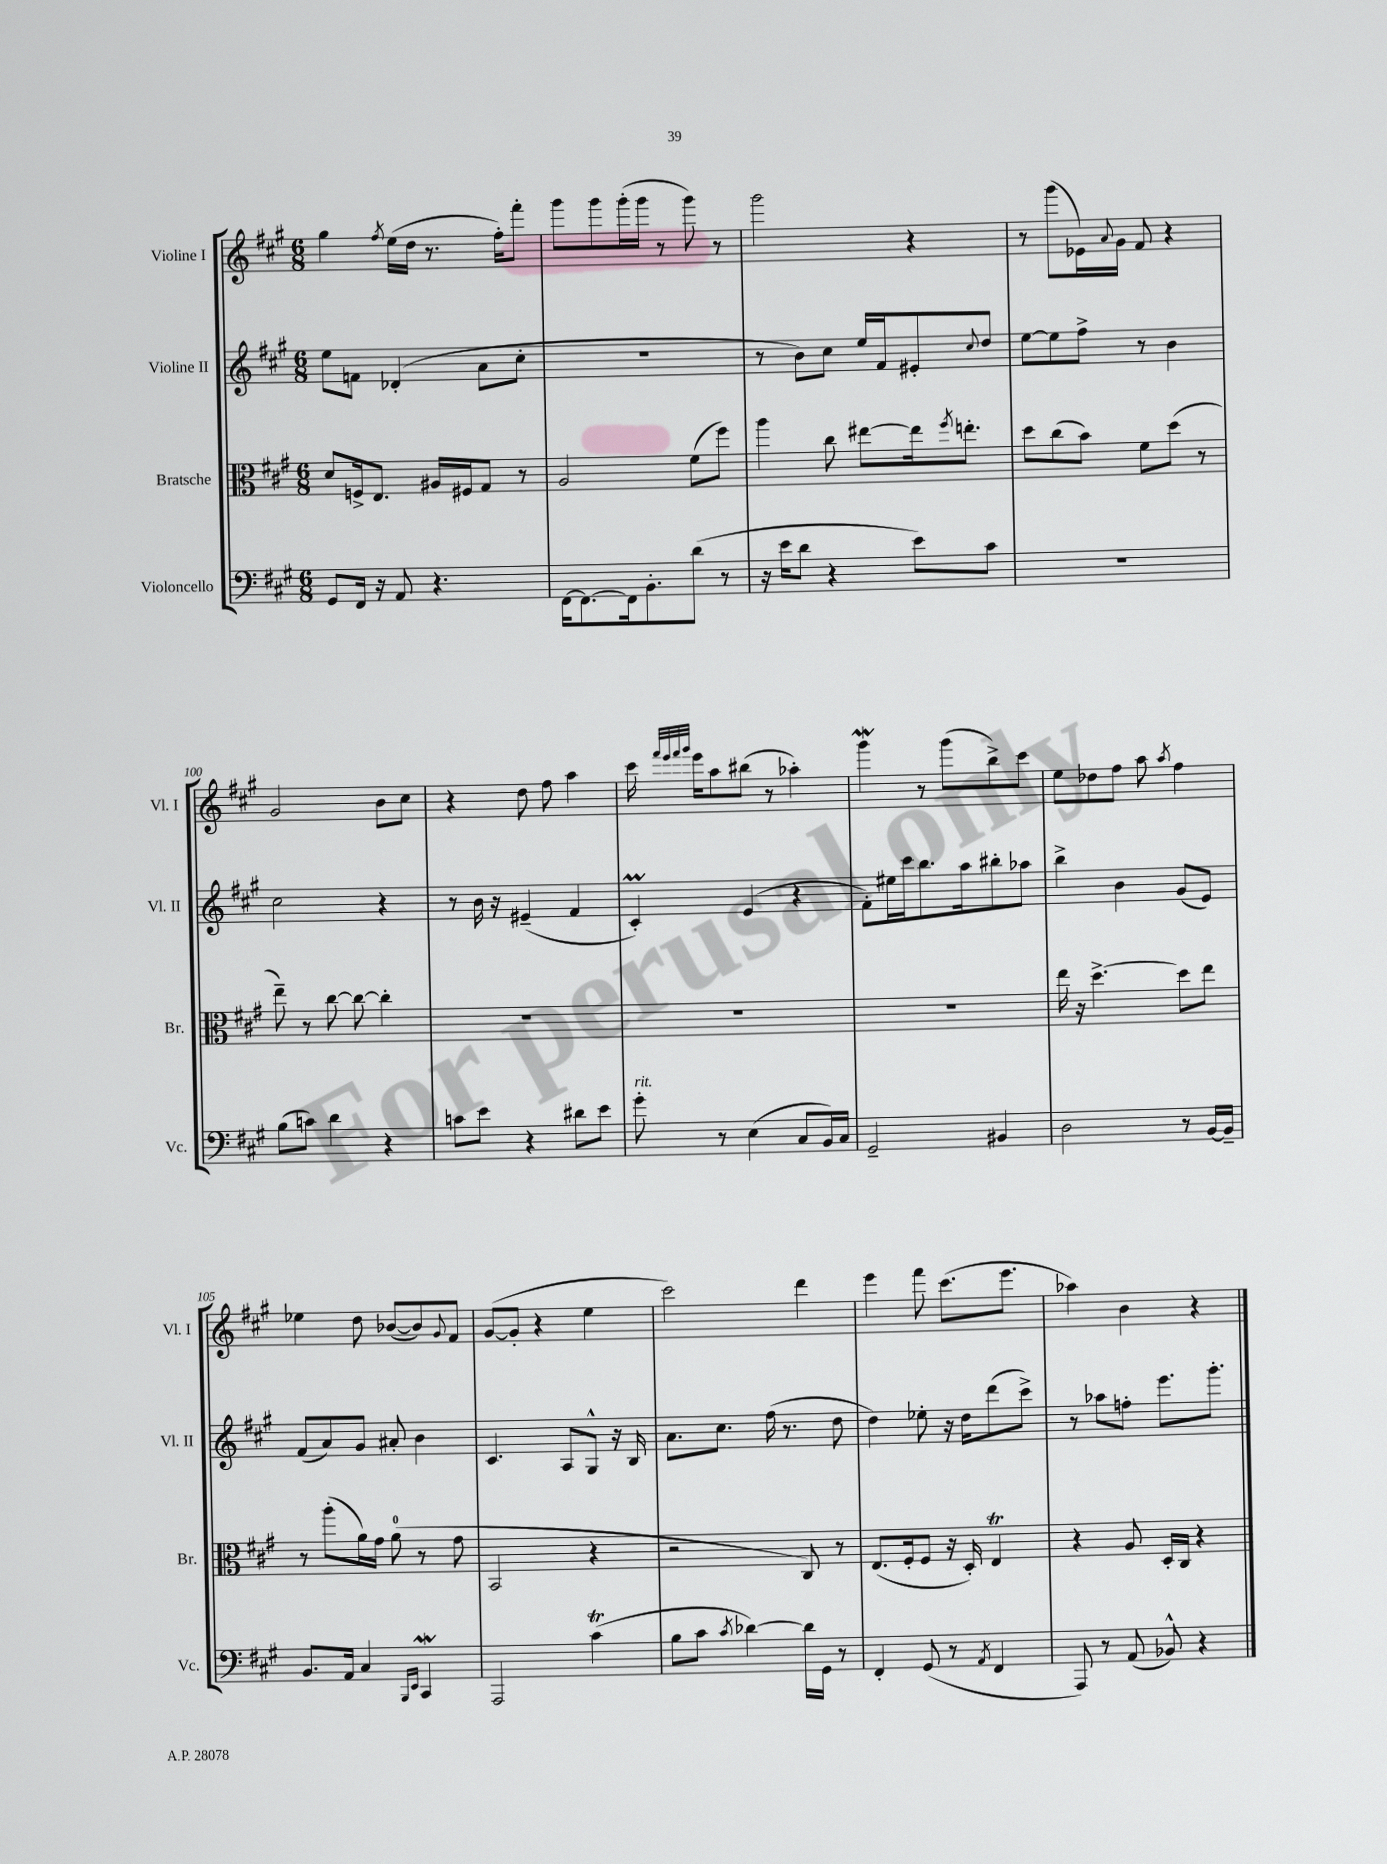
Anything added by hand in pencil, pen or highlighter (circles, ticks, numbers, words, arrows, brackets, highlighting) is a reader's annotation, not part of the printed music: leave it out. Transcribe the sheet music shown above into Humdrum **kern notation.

**kern	**kern	**kern	**kern
*staff4	*staff3	*staff2	*staff1
*clefF4	*clefC3	*clefG2	*clefG2
*k[f#c#g#]	*k[f#c#g#]	*k[f#c#g#]	*k[f#c#g#]
*M6/8	*M6/8	*M6/8	*M6/8
8GG#	8d	8ee	4gg#
16FF#	16F^	8f	.
16r	8.E	.	.
.	.	.	8qff#
8AA	.	(4d-'	(16ee
.	.	.	16dd
4.r	16A#	.	8.r
.	16F#	.	.
.	8G#	8a	.
.	.	.	16ff#')
.	8r	8cc#'	8fff#'
=	=	=	=
[16FF#	2A	2.r	8ggg#
8.FF#_	.	.	.
.	.	.	8ggg#
16FF#]	.	.	(16ggg#'
8.BB'	.	.	16ggg#
.	.	.	8r
(8d	(8f#	.	8ggg#)
8r	8ff#)	.	8r
=	=	=	=
16r	4aa	8r	2ggg#
16e	.	.	.
8d	.	8b)	.
4r	8cc#	8cc#	.
.	[8ee#	16ee	.
.	.	16f#	.
8e)	16ee#]	8e#'	4r
.	8qff#	.	.
.	8.ee'	.	.
.	.	8qqcc#	.
8c#	.	8dd	.
=	=	=	=
2.r	8dd	[8ee	8r
.	(8cc#	8ee]	(8ggg#
.	8b)	8ff#^	16e-)
.	.	.	8qqa
.	.	.	16g#
.	8f#	8r	8f#
.	(8dd	4b	4r
.	8r	.	.
=	=	=	=
(8B	8ee~)	2cc#	2g#
8c)	8r	.	.
4d	[8cc#	.	.
.	8cc#_	.	.
4r	4cc#']	4r	8b
.	.	.	8cc#
=	=	=	=
8c	2.r	8r	4r
8e	.	16b	.
.	.	16r	.
4r	.	(4e#~	8dd
.	.	.	8ff#
8d#	.	4f#	4aa
8e	.	.	.
=	=	=	=
8g#'	2.r	4c#')	16ccc#
.	.	.	32qqfff#
.	.	.	32qqeee
.	.	.	32qqfff#
.	.	.	32qqggg#
.	.	.	16eee
8r	.	.	8aa
(4E	.	(4e	(8bb#
.	.	.	8r
8C#	.	4r	4aa-')
16BB)	.	.	.
16C#	.	.	.
=	=	=	=
2GG#~	2.r	8f#')	4ggg#
.	.	16ee#	.
.	.	16ccc#	.
.	.	8.bb	8r
.	.	.	(8ggg#
.	.	16aa	.
4BB#	.	8bb#'	8bb^)
.	.	8aa-	8ccc#
=	=	=	=
2D	16ee	4bb^	8ee
.	16r	.	.
.	[4.dd^	.	8dd-
.	.	4b	8ff#
.	.	.	8aa
.	.	.	8qaa
8r	8dd]	(8g#	4ff#
[16BB	8ee	8e)	.
16BB~]	.	.	.
=	=	=	=
8.BB	8r	(8f#	4ee-
.	(8aa'	8a)	.
16AA	.	.	.
4C#	16a)	8g#	8dd
.	16g#	.	.
.	(8a	8a#'	([8b-
16qqBBB	.	.	.
16qqEE	.	.	.
4CC#	8r	4b	8b-])
.	.	.	8qqg#
.	8g#	.	8f#
=	=	=	=
2AAA	2BB	4.c#	([8g#
.	.	.	8g#']
.	.	.	4r
.	.	8A	.
(4c#	4r	8G#^^	4ee
.	.	16r	.
.	.	16B	.
=	=	=	=
8B	2r	8.a	2ccc#)
8c#	.	.	.
.	.	8.cc#	.
8qc#	.	.	.
[4d-)	.	.	.
.	.	(16ff#	.
.	.	8.r	.
16d-]	8C#)	.	4ddd
16GG#	.	.	.
8r	8r	8dd	.
=	=	=	=
4FF#'	(8.E	4dd)	4eee
.	16F#'	.	.
(8GG#	8F#	8ee-'	8fff#
8r	16r	16r	(8.ccc#
.	16D')	16dd	.
8qAA	.	.	.
4FF#	4E	(8ddd	.
.	.	.	8.eee
.	.	8ccc#^)	.
=	=	=	=
8AAA)	4r	8r	4aa-)
8r	.	8aa-	.
(8AA	8A	8ff'	4b
8BB-^^)	16D'	8.eee	.
.	16C#	.	.
4r	4r	.	4r
.	.	8.ggg#'	.
==	==	==	==
*-	*-	*-	*-
